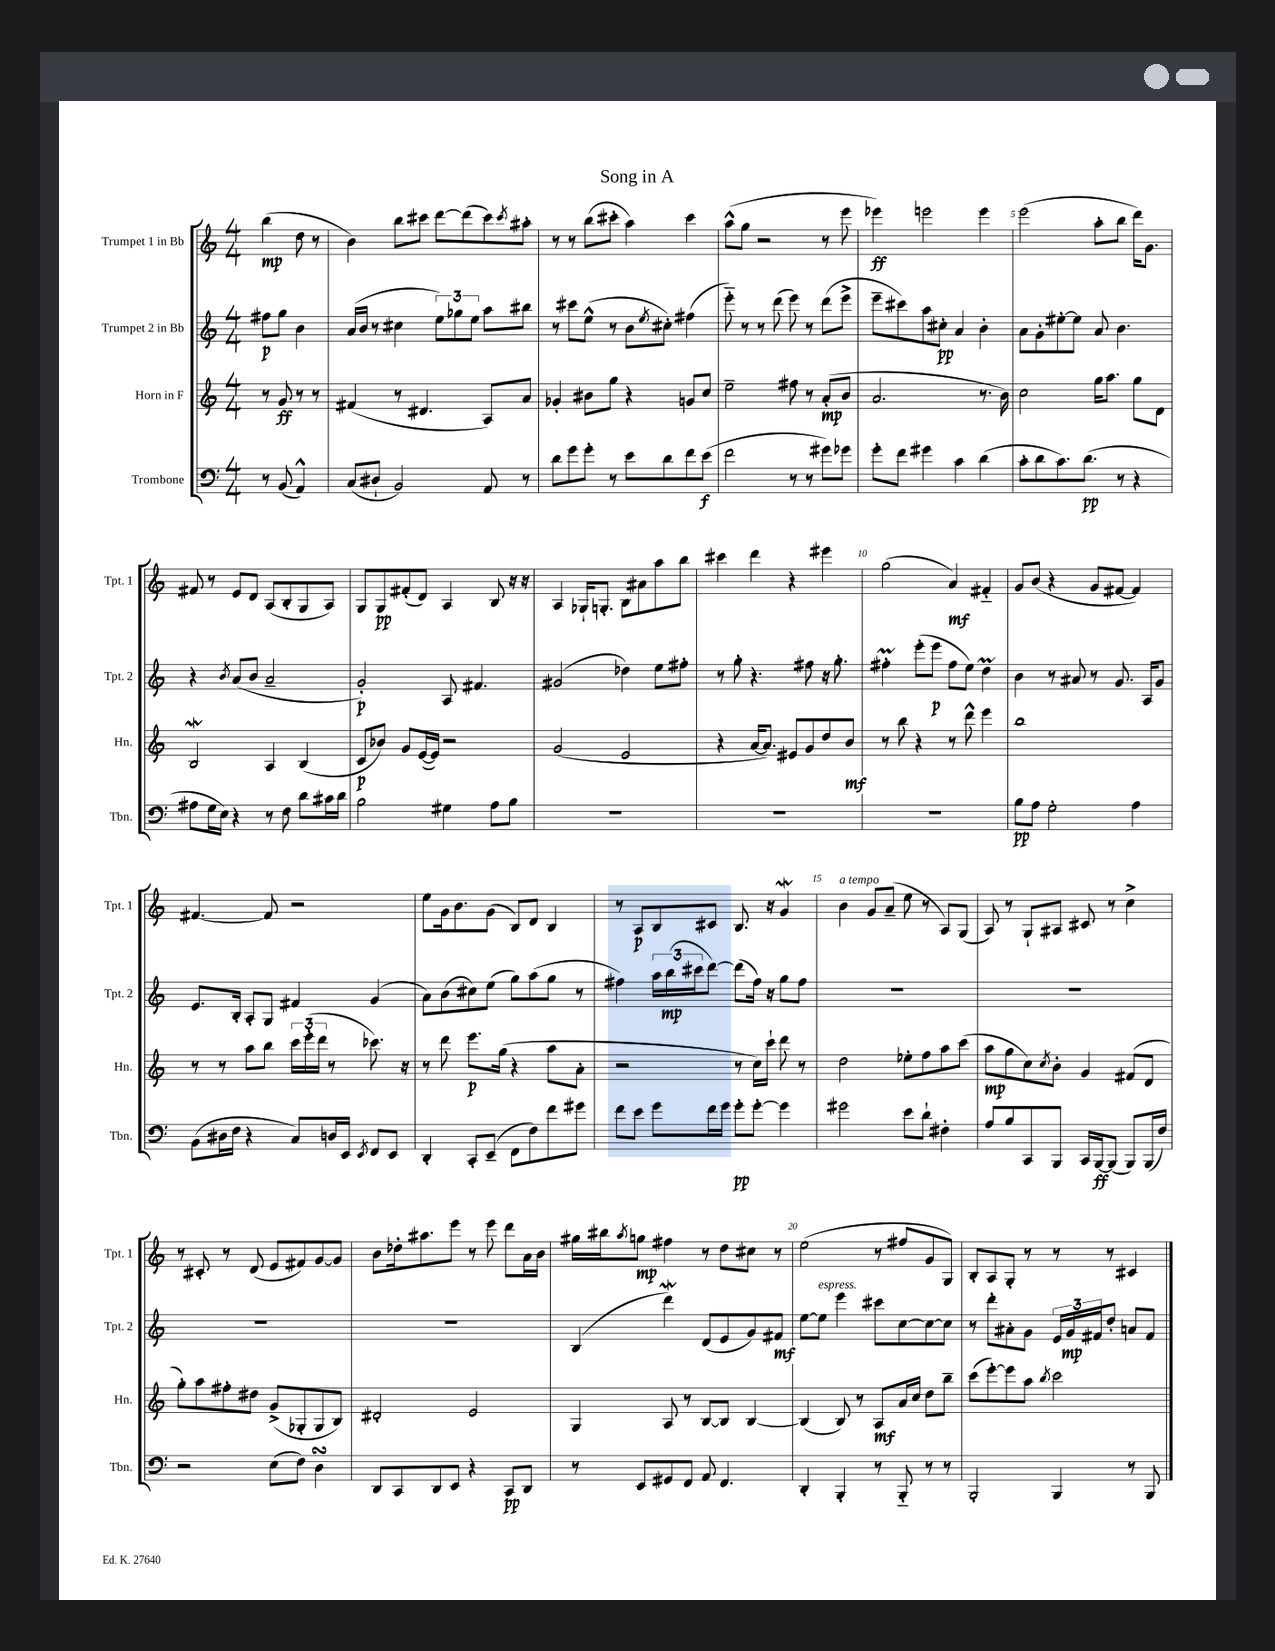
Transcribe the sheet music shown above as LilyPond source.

\header { title = "Song in A" }
<<
\new StaffGroup <<
\new Staff = "s0" \with { instrumentName = "Trumpet 1 in Bb" shortInstrumentName = "Tpt. 1" } {
    \clef treble \key c \major \numericTimeSignature \time 4/4 \partial 2
    b''4\mp( d''8 r8 |
    b'4) b''8 cis'''8 d'''8~ d'''8( cis'''8) \acciaccatura { cis'''8 } ais''8-. |
    r8 r8 b''8( cis'''8-. a''4) cis'''4 |
    a''8-^( g''8 r2 r8 e'''8 |
    ees'''4\ff) e'''2 e'''4 |
    e'''2( a''8-. b''8 d'''16) g'8. |
    fis'8 r8 e'8 d'8 a8( b8-. g8 a8) |
    g8 g8\pp fis'8-.( d'8) a4 b8 r16 r16 |
    a4 ges16-! g8.-. b8 ais'8 a''8 b''8 |
    cis'''4 d'''4 r4 eis'''4 |
    g''2( a'4\mf) fis'4-_ |
    g'8 b'8( r4 g'8 fis'8~ fis'4) |
    fis'4.~ fis'8 r2 |
    e''8 g'16 b'8. g'8( b8) d'8 b4 |
    r8 a8\p b8 cis'8 b8. r16 g'4\mordent |
    b'4^\markup { \italic "a tempo" } g'8 a'8--( e''8 r8 a8) g8( |
    a8) r8 g8-! ais8 cis'8 r8 c''4-> |
    r8 cis'8-. r8 d'8( e'8 fis'8) g'8~ g'8 |
    b'8 des''16-. ais''8. e'''8 r8 e'''8 d'''8 a'16 b'16 |
    gis''16 bis''16 \acciaccatura { a''8 } g''8\mp fis''4 r8 d''8 cis''8 r8 |
    e''2( r8 fis''8 g'8 g8) |
    b8-. a8 g8-. r8 r8 r8 cis'4 \bar "|." |
}
\new Staff = "s1" \with { instrumentName = "Trumpet 2 in Bb" shortInstrumentName = "Tpt. 2" } {
    \clef treble \key c \major \numericTimeSignature \time 4/4 \partial 2
    fis''8\p g''8 b'4 |
    a'16( b'16 r8 cis''4 \tuplet 3/2 { e''8) ges''8 e''8 } a''8 bis''8 |
    r8 cis'''8 e''8-^( r8 b'8 \acciaccatura { e''8 } cis''8-.) fis''4( |
    e'''8-_) r8 r8 d'''8( e'''8) r8 d'''8( e'''8-> |
    e'''8-- cis'''8) a''8 cis''8-.\pp a'4 b'4-. |
    a'8 g'8-. eis''8~-. eis''8 a'8 b'4. |
    r4 \acciaccatura { b'8 } a'8( b'8 a'2-- |
    g'2-.\p) a8 fis'4. |
    gis'2( des''4) e''8 fis''8-. |
    r8 g''8-. r4. fis''8 r16 g''8.-. |
    fis''4-.\prall e'''8-.( e'''8\p fis''8 e''8) d''4\prall |
    b'4 r8 ais'8 r8 g'8. a16 g'8 |
    e'8. b16-. a8-. g8 fis'4 g'4( |
    a'8) b'8( cis''8) e''8( g''8) a''8( g''8 r8 |
    fis''4) \tuplet 3/2 { a''16 b''16\mp( cis'''16 } d'''8~) d'''8( fis''16) r16 g''8 fis''8 |
    R1 |
    R1 |
    R1 |
    R1 |
    b4( d'''4\mordent) d'8( e'8 g'8) fis'8\mf |
    e''8~ e''8^\markup { \italic "espress." } e'''4 cis'''8 c''8~ c''8~ c''8 |
    r8 d'''8-. ais'8-. g'8 \tuplet 3/2 { e'16 g'16\mp fis'16 } d''8-. a'8 fis'8 \bar "|." |
}
\new Staff = "s2" \with { instrumentName = "Horn in F" shortInstrumentName = "Hn." } {
    \clef treble \key c \major \numericTimeSignature \time 4/4 \partial 2
    r8 g'8\ff r8 r8 |
    fis'4( r8 dis'4. a8) a'8 |
    ges'4-. bis'8 g''8 r4 g'8 c''8 |
    e''2-- fis''8 r8 a'8-.\mp( b'8 |
    a'2. r8. b'16) |
    c''2 g''16 a''8. g''8 d'8 |
    b2\mordent a4 b4( |
    c'8\p bes'8) g'8 e'16~( e'16) r2 |
    g'2( e'2 |
    r4 a'16~ a'8.) eis'8 g'8 d''8 b'8\mf |
    r8 b''8 r4 r8 d'''8-^ e'''4 |
    b''1 |
    r8 r8 a''8 b''8 \tuplet 3/2 { c'''16 e'''16-.( d'''16 } r8 ces'''8.) r16 |
    r8 d'''8 e'''8.\p g''16( r4 a''8 a'8-. |
    r2 r8 c''16) c'''16-! d'''8 r8 |
    d''2 ees''8-. f''8 a''8 c'''8( |
    a''8\mp g''8 c''8) \acciaccatura { c''8 } b'8-. g'4 fis'8( d'8 |
    g''8-.) a''8 fis''8-. dis''8 g'8->( ges8-. ges8 b8) |
    dis'2-. e'2 |
    g4 a8 r8 b8~ b8 b4~ |
    b4( b8) r8 a8\mf a'16 c''16 d''8 b''8-- |
    c'''8( e'''8~-.) e'''8 a''8 \acciaccatura { b''8 } c'''2 \bar "|." |
}
\new Staff = "s3" \with { instrumentName = "Trombone" shortInstrumentName = "Tbn." } {
    \clef bass \key c \major \numericTimeSignature \time 4/4 \partial 2
    r8 b,8( a,4-^) |
    c8( dis8-! b,2) a,8 r8 |
    d'8 g'8 g'8-. r8 e'8 d'8 f'8 e'8\f( |
    f'2 r8 r8 gis'8) ges'8 |
    g'8-. f'8 gis'4 c'4 d'4( |
    c'8-. d'8 c'8.) d'8.\pp( r8 r4 |
    ais8 g16 e16) r4 r8 f8 d'8 cis'16 d'16 |
    b2 gis4 a8 b8 |
    R1 |
    R1 |
    R1 |
    b8\pp a8 g2-. a4 |
    b,8( dis16 f16 r4 c8) d16 e,16 \acciaccatura { e,8 } f,8 e,8 |
    d,4-. c,8-. e,8--( f,8 f8) f'8 gis'8 |
    f'8 e'8 g'8 f'16 g'16 g'8-.\pp g'8~-. g'4 |
    gis'2 e'8 d'8-! fis4-. |
    a8 b8 c,8 b,,8 c,16 b,,16~\ff b,,8( b,,8) b,,16( f16) |
    r2 e8( f8) d4\turn |
    d,8 c,8 d,8 e,8 r4 c,8\pp d,8 |
    r8 e,8 gis,8 f,8 a,8 f,4. |
    d,4-. b,,4-. r8 b,,8-_ r8 r8 |
    b,,2-. b,,4 r8 b,,8 \bar "|." |
}
>>
>>
\layout { \context { \Score \override BarNumber.break-visibility = ##(#f #t #t) barNumberVisibility = #(every-nth-bar-number-visible 5) } }
